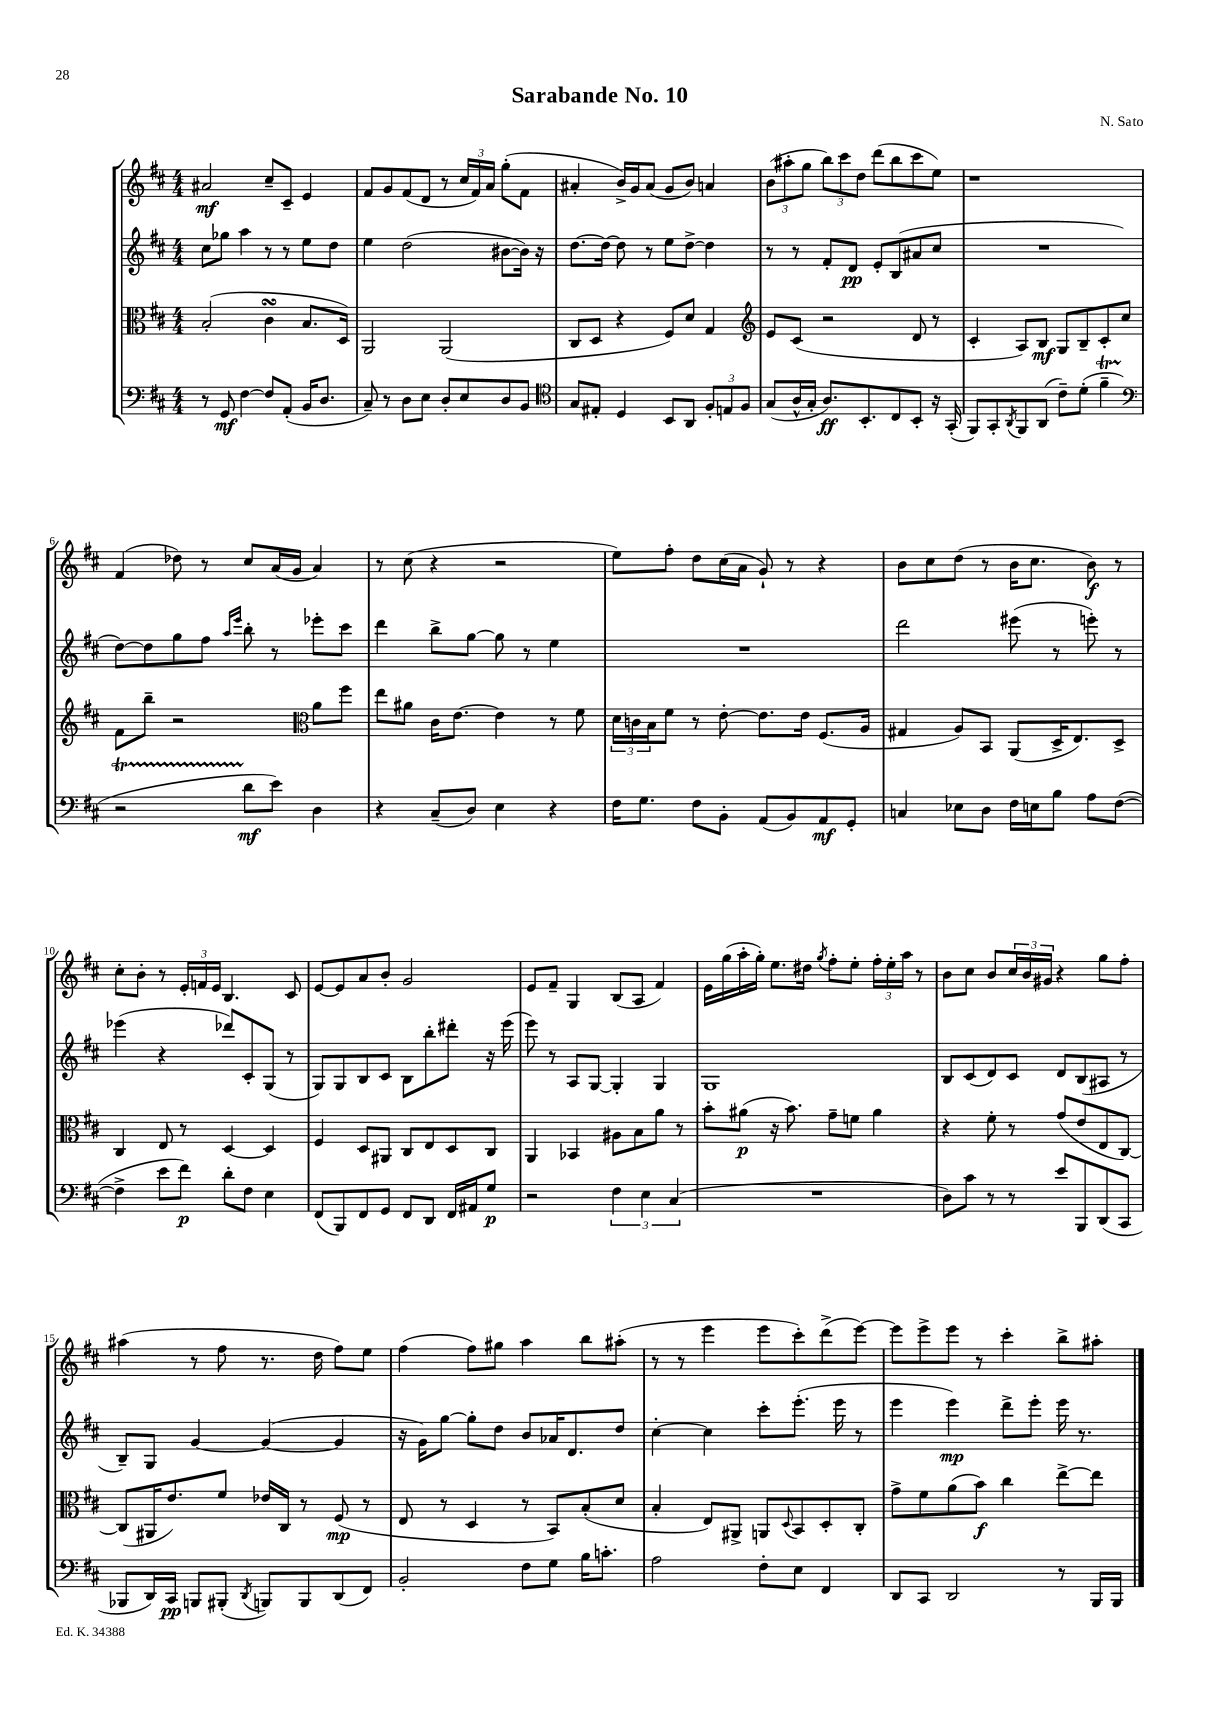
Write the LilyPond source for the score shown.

\header { title = "Sarabande No. 10" composer = "N. Sato" }
<<
\new StaffGroup <<
\new Staff = "s0" {
    \clef treble \key d \major \numericTimeSignature \time 4/4
    ais'2\mf cis''8-- cis'8-- e'4 |
    fis'8 g'8 fis'8( d'8 r8 \tuplet 3/2 { cis''16 fis'16) a'16 } g''8-.( fis'8 |
    ais'4-. b'16->) g'16 ais'8( g'8 b'8) a'4 |
    \tuplet 3/2 { b'8( ais''8-. g''8 } \tuplet 3/2 { b''8) cis'''8 d''8 } d'''8( b''8 cis'''8 e''8) |
    r1 |
    fis'4( des''8) r8 cis''8 a'16( g'16 a'4) |
    r8 cis''8( r4 r2 |
    e''8) fis''8-. d''8 cis''16( a'16 g'8-!) r8 r4 |
    b'8 cis''8 d''8( r8 b'16 cis''8. b'8\f) r8 |
    cis''8-. b'8-. r8 \tuplet 3/2 { e'16-. f'16 e'16 } b4. cis'8 |
    e'8~ e'8 a'8 b'8-. g'2 |
    e'8 fis'8-- g4 b8( a8 fis'4) |
    e'16 g''16( a''16-. g''16-.) e''8. dis''16 \acciaccatura { g''8 } fis''8-. e''8-. \tuplet 3/2 { fis''16-. e''16-. a''16 } r8 |
    b'8 cis''8 b'8 \tuplet 3/2 { cis''16 b'16 gis'16 } r4 g''8 fis''8-. |
    ais''4( r8 fis''8 r8. d''16 fis''8) e''8 |
    fis''4( fis''8) gis''8 a''4 b''8 ais''8-.( |
    r8 r8 e'''4 e'''8 cis'''8-.) d'''8->( e'''8~) |
    e'''8 e'''8-> e'''8 r8 cis'''4-. b''8-> ais''8-. \bar "|." |
}
\new Staff = "s1" {
    \clef treble \key d \major \numericTimeSignature \time 4/4
    cis''8 ges''8 a''4 r8 r8 e''8 d''8 |
    e''4 d''2( bis'8~ bis'16) r16 |
    d''8.~ d''16~ d''8 r8 e''8 d''8~-> d''4 |
    r8 r8 fis'8-. d'8\pp e'8-. b8( ais'8 cis''8 |
    R1 |
    d''8~) d''8 g''8 fis''8 \grace { a''16 e'''16 } b''8-. r8 ees'''8-. cis'''8 |
    d'''4 b''8-> g''8~ g''8 r8 e''4 |
    R1 |
    d'''2 eis'''8( r8 e'''8-.) r8 |
    ees'''4( r4 des'''8) cis'8-. g8( r8 |
    g8) g8 b8 cis'8 b8 b''8-. dis'''8-. r16 e'''16( |
    e'''8) r8 a8 g8~ g4-. g4 |
    g1 |
    b8 cis'8( d'8) cis'8 d'8 b8( ais8 r8 |
    b8--) g8 g'4~ g'4~( g'4 |
    r16 g'16) g''8~ g''8-. d''8 b'8 aes'16 d'8. d''8 |
    cis''4~-. cis''4 cis'''8-. e'''8.-.( e'''16 r8 |
    e'''4 e'''4\mp) d'''8-> e'''8-. e'''16 r8. \bar "|." |
}
\new Staff = "s2" {
    \clef alto \key d \major \numericTimeSignature \time 4/4
    b2-.( cis'4\turn b8. d16) |
    a,2 a,2( |
    cis8 d8 r4 fis8) d'8 g4 |
    \clef treble e'8 cis'8( r2 d'8 r8 |
    cis'4-. a8) b8\mf g8 b8-- cis'8-. cis''8 |
    fis'8 b''8-- r2 \clef alto a'8 fis''8 |
    e''8 ais'8 cis'16 e'8.~ e'4 r8 fis'8 |
    \tuplet 3/2 { d'16 c'16 b16 } fis'8 r8 e'8~-. e'8. e'16 fis8.( a16 |
    gis4 a8) b,8 a,8( d16-> e8.) d8-> |
    cis4 e8 r8 d4~ d4 |
    fis4 d8 ais,8 cis8 e8 d8 cis8 |
    a,4 bes,4 ais8 b8 a'8 r8 |
    b'8-. ais'8\p( r16 b'8.) g'8-- f'8 ais'4 |
    r4 fis'8-. r8 g'8( e'8 e8 cis8~) |
    cis8( ais,16 e'8.) fis'8 ees'16 cis16 r8 fis8\mp( r8 |
    e8 r8 d4 r8 b,8) b8-.( d'8 |
    b4-. e8) ais,8-> a,8 \appoggiatura { d8 } b,8 d8-. cis8-. |
    g'8-> fis'8 a'8( b'8\f) cis''4 e''8~-> e''8 \bar "|." |
}
\new Staff = "s3" {
    \clef bass \key d \major \numericTimeSignature \time 4/4
    r8 g,8\mf fis4~ fis8 a,8-.( b,16 d8. |
    cis8--) r8 d8 e8 d8-. e8 d8 b,8 |
    \clef tenor g8 eis8-. d4 b,8 a,8 \tuplet 3/2 { fis8-. e8 fis8 } |
    g8( a16-^ g16-. a8.\ff) b,8.-. cis8 b,8-. r16 g,16-.( |
    fis,8) g,8-. \acciaccatura { a,8 } fis,8 a,8( cis'8--) d'8-.( fis'4--\startTrillSpan |
    \clef bass r2 d'8\stopTrillSpan\mf e'8) d4 |
    r4 cis8--( d8) e4 r4 |
    fis16 g8. fis8 b,8-. a,8( b,8) a,8\mf g,8-. |
    c4 ees8 d8 fis16 e16 b8 a8 fis8~( |
    fis4-> e'8 fis'8\p) d'8-. fis8 e4 |
    fis,8( b,,8) fis,8 g,8 fis,8 d,8 fis,16 ais,16 g8\p |
    r2 \tuplet 3/2 { fis4 e4 cis4( } |
    R1 |
    d8) cis'8 r8 r8 e'8 b,,8 d,8( cis,8 |
    bes,,8 d,16) cis,16\pp b,,8 bis,,8-.( \acciaccatura { d,8 } b,,8) b,,8 d,8( fis,8) |
    b,2-. fis8 g8 b16 c'8.-. |
    a2 fis8-. e8 fis,4 |
    d,8 cis,8 d,2 r8 b,,16 b,,16 \bar "|." |
}
>>
>>
